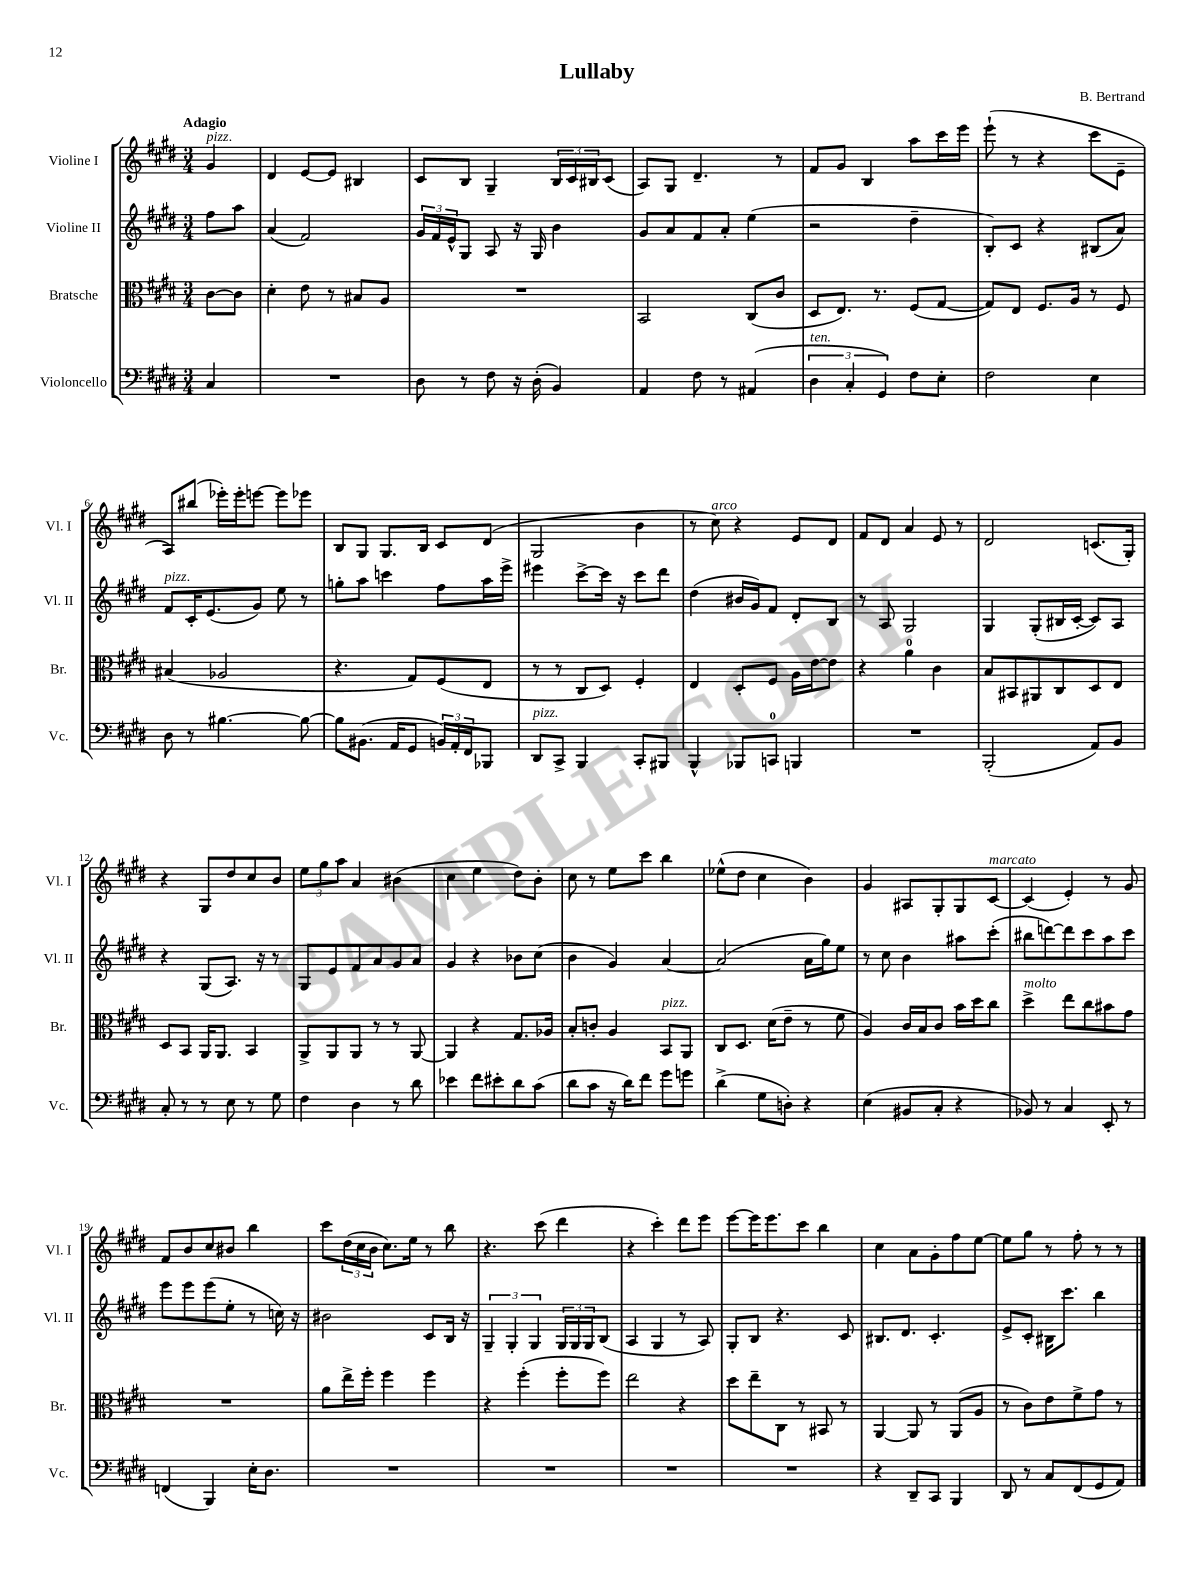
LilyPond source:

\header { title = "Lullaby" composer = "B. Bertrand" }
<<
\new StaffGroup <<
\new Staff = "s0" \with { instrumentName = "Violine I" shortInstrumentName = "Vl. I" } {
    \clef treble \key e \major \numericTimeSignature \time 3/4 \partial 4 \tempo "Adagio"
    gis'4^\markup { \italic "pizz." } |
    dis'4 e'8~ e'8 bis4 |
    cis'8 b8 gis4-- \tuplet 3/2 { b16 cis'16 bis16 } cis'8( |
    a8) gis8 dis'4.-- r8 |
    fis'8 gis'8 b4 a''8 cis'''16 e'''16 |
    e'''8-!( r8 r4 cis'''8 e'8-- |
    a8) bis''8( ees'''16-.) ees'''16-. e'''8~ e'''8 ees'''8 |
    b8 gis8 gis8. b16 cis'8 dis'8( |
    gis2 b'4 |
    r8 cis''8^\markup { \italic "arco" }) r4 e'8 dis'8 |
    fis'8 dis'8 a'4 e'8 r8 |
    dis'2 c'8.( gis16-.) |
    r4 gis8 dis''8 cis''8 b'8 |
    \tuplet 3/2 { e''8 gis''8 a''8 } a'4 bis'4( |
    cis''4 e''4 dis''8) b'8-. |
    cis''8 r8 e''8 cis'''8 b''4 |
    ees''8-^( dis''8 cis''4 b'4) |
    gis'4 ais8 gis8-. gis8 cis'8~^\markup { \italic "marcato" } |
    cis'4( e'4-.) r8 gis'8 |
    fis'8 b'8 cis''8 bis'8 b''4 |
    cis'''8 \tuplet 3/2 { dis''16( cis''16 b'16 } cis''8.) e''16 r8 b''8 |
    r4. cis'''8( dis'''4 |
    r4 cis'''4-.) dis'''8 e'''8 |
    e'''8~ e'''16 e'''8. cis'''8 b''4 |
    cis''4 a'8 gis'8-. fis''8 e''8~ |
    e''8 gis''8 r8 fis''8-. r8 r8 \bar "|." |
}
\new Staff = "s1" \with { instrumentName = "Violine II" shortInstrumentName = "Vl. II" } {
    \clef treble \key e \major \numericTimeSignature \time 3/4 \partial 4
    fis''8 a''8 |
    a'4( fis'2) |
    \tuplet 3/2 { gis'16 fis'16 e'16-^ } gis8 a8 r16 gis16 b'4 |
    gis'8 a'8 fis'8 a'8-. e''4( |
    r2 dis''4-- |
    b8-.) cis'8 r4 bis8( a'8) |
    fis'8^\markup { \italic "pizz." } cis'16-. e'8.( gis'8) e''8 r8 |
    g''8-. a''8 c'''4 fis''8 a''16 e'''16-> |
    eis'''4 cis'''8~-> cis'''16 r16 cis'''8 dis'''8 |
    dis''4( bis'16 gis'16) fis'8 dis'8-. b8 |
    r8 a8 gis2 |
    gis4 gis8-.( bis16 cis'16~-. cis'8) a8 |
    r4 gis8( a8.) r16 r8 |
    gis8 e'8 fis'8 a'8 gis'8 a'8 |
    gis'4 r4 bes'8 cis''8( |
    b'4 gis'4) a'4~ |
    a'2( a'16 gis''16) e''8 |
    r8 cis''8 b'4 ais''8 cis'''8-.( |
    bis''8 d'''8~) d'''8 cis'''8 a''8 cis'''8 |
    e'''8 e'''8 e'''8( e''8-. r8 c''16) r16 |
    bis'2 cis'8 b16 r16 |
    \tuplet 3/2 { gis4-- gis4-. gis4 } \tuplet 3/2 { gis16 gis16 gis16 } b8( |
    a4 gis4 r8 a8) |
    gis8-. b8 r4. cis'8 |
    bis8. dis'8. cis'4.-. |
    e'8-> cis'8-. bis16 cis'''8. b''4 \bar "|." |
}
\new Staff = "s2" \with { instrumentName = "Bratsche" shortInstrumentName = "Br." } {
    \clef alto \key e \major \numericTimeSignature \time 3/4 \partial 4
    cis'8~ cis'8 |
    dis'4-. e'8 r8 bis8 a8 |
    R2. |
    b,2 cis8( cis'8 |
    dis8 e8.) r8. fis8( gis8~ |
    gis8) e8 fis8. a16 r8 fis8 |
    bis4( aes2 |
    r4. gis8) fis8( e8 |
    r8 r8 cis8 dis8) fis4-. |
    e4 dis8-. fis8 a16 e'16~ e'8 |
    r4 a'4-0 cis'4 |
    b8 bis,8 ais,8 cis8 dis8 e8 |
    dis8 b,8 a,16 a,8. b,4 |
    a,8-> a,8 a,8 r8 r8 a,8~ |
    a,4 r4 gis8. aes16 |
    b8-. c'8-. a4 b,8^\markup { \italic "pizz." } a,8 |
    cis8 dis8. dis'16( e'8-- r8 fis'8 |
    a4) cis'16 b16 cis'8 b'16 dis''16 cis''8 |
    dis''4->^\markup { \italic "molto" } e''8 cis''8 bis'8 gis'8 |
    R2. |
    a'8 e''16-> fis''16-. fis''4 fis''4 |
    r4 fis''4-.( fis''8-. fis''8) |
    e''2 r4 |
    dis''8 e''8-- cis8 r8 bis,8 r8 |
    a,4~ a,8 r8 a,8( a8 |
    r8 cis'8) e'8 fis'8-> gis'8 r8 \bar "|." |
}
\new Staff = "s3" \with { instrumentName = "Violoncello" shortInstrumentName = "Vc." } {
    \clef bass \key e \major \numericTimeSignature \time 3/4 \partial 4
    cis4 |
    R2. |
    dis8 r8 fis8 r16 dis16-.( b,4) |
    a,4 fis8 r8 ais,4( |
    \tuplet 3/2 { dis4^\markup { \italic "ten." } cis4-. gis,4) } fis8 e8-. |
    fis2 e4 |
    dis8 r8 bis4.~ bis8~ |
    bis8 bis,8.( a,16 gis,8 \tuplet 3/2 { b,16) a,16-. fis,16 } bes,,8 |
    dis,8^\markup { \italic "pizz." } cis,8-> b,,4 cis,8-. bis,,8 |
    b,,4-^ bes,,8 c,8-0 b,,4 |
    R2. |
    b,,2-.( a,8) b,8 |
    cis8-. r8 r8 e8 r8 gis8 |
    fis4 dis4 r8 dis'8 |
    ees'4 fis'8 eis'8-. dis'8 cis'8( |
    dis'8 cis'8 r16 dis'16) fis'8 gis'8 g'8 |
    dis'4->( gis8 d8-.) r4 |
    e4( bis,8 cis8-. r4 |
    bes,8) r8 cis4 e,8-. r8 |
    f,4( b,,4) e16-. dis8. |
    R2. |
    R2. |
    R2. |
    R2. |
    r4 dis,8-- cis,8 b,,4 |
    dis,8 r8 cis8 fis,8( gis,8 a,8) \bar "|." |
}
>>
>>
